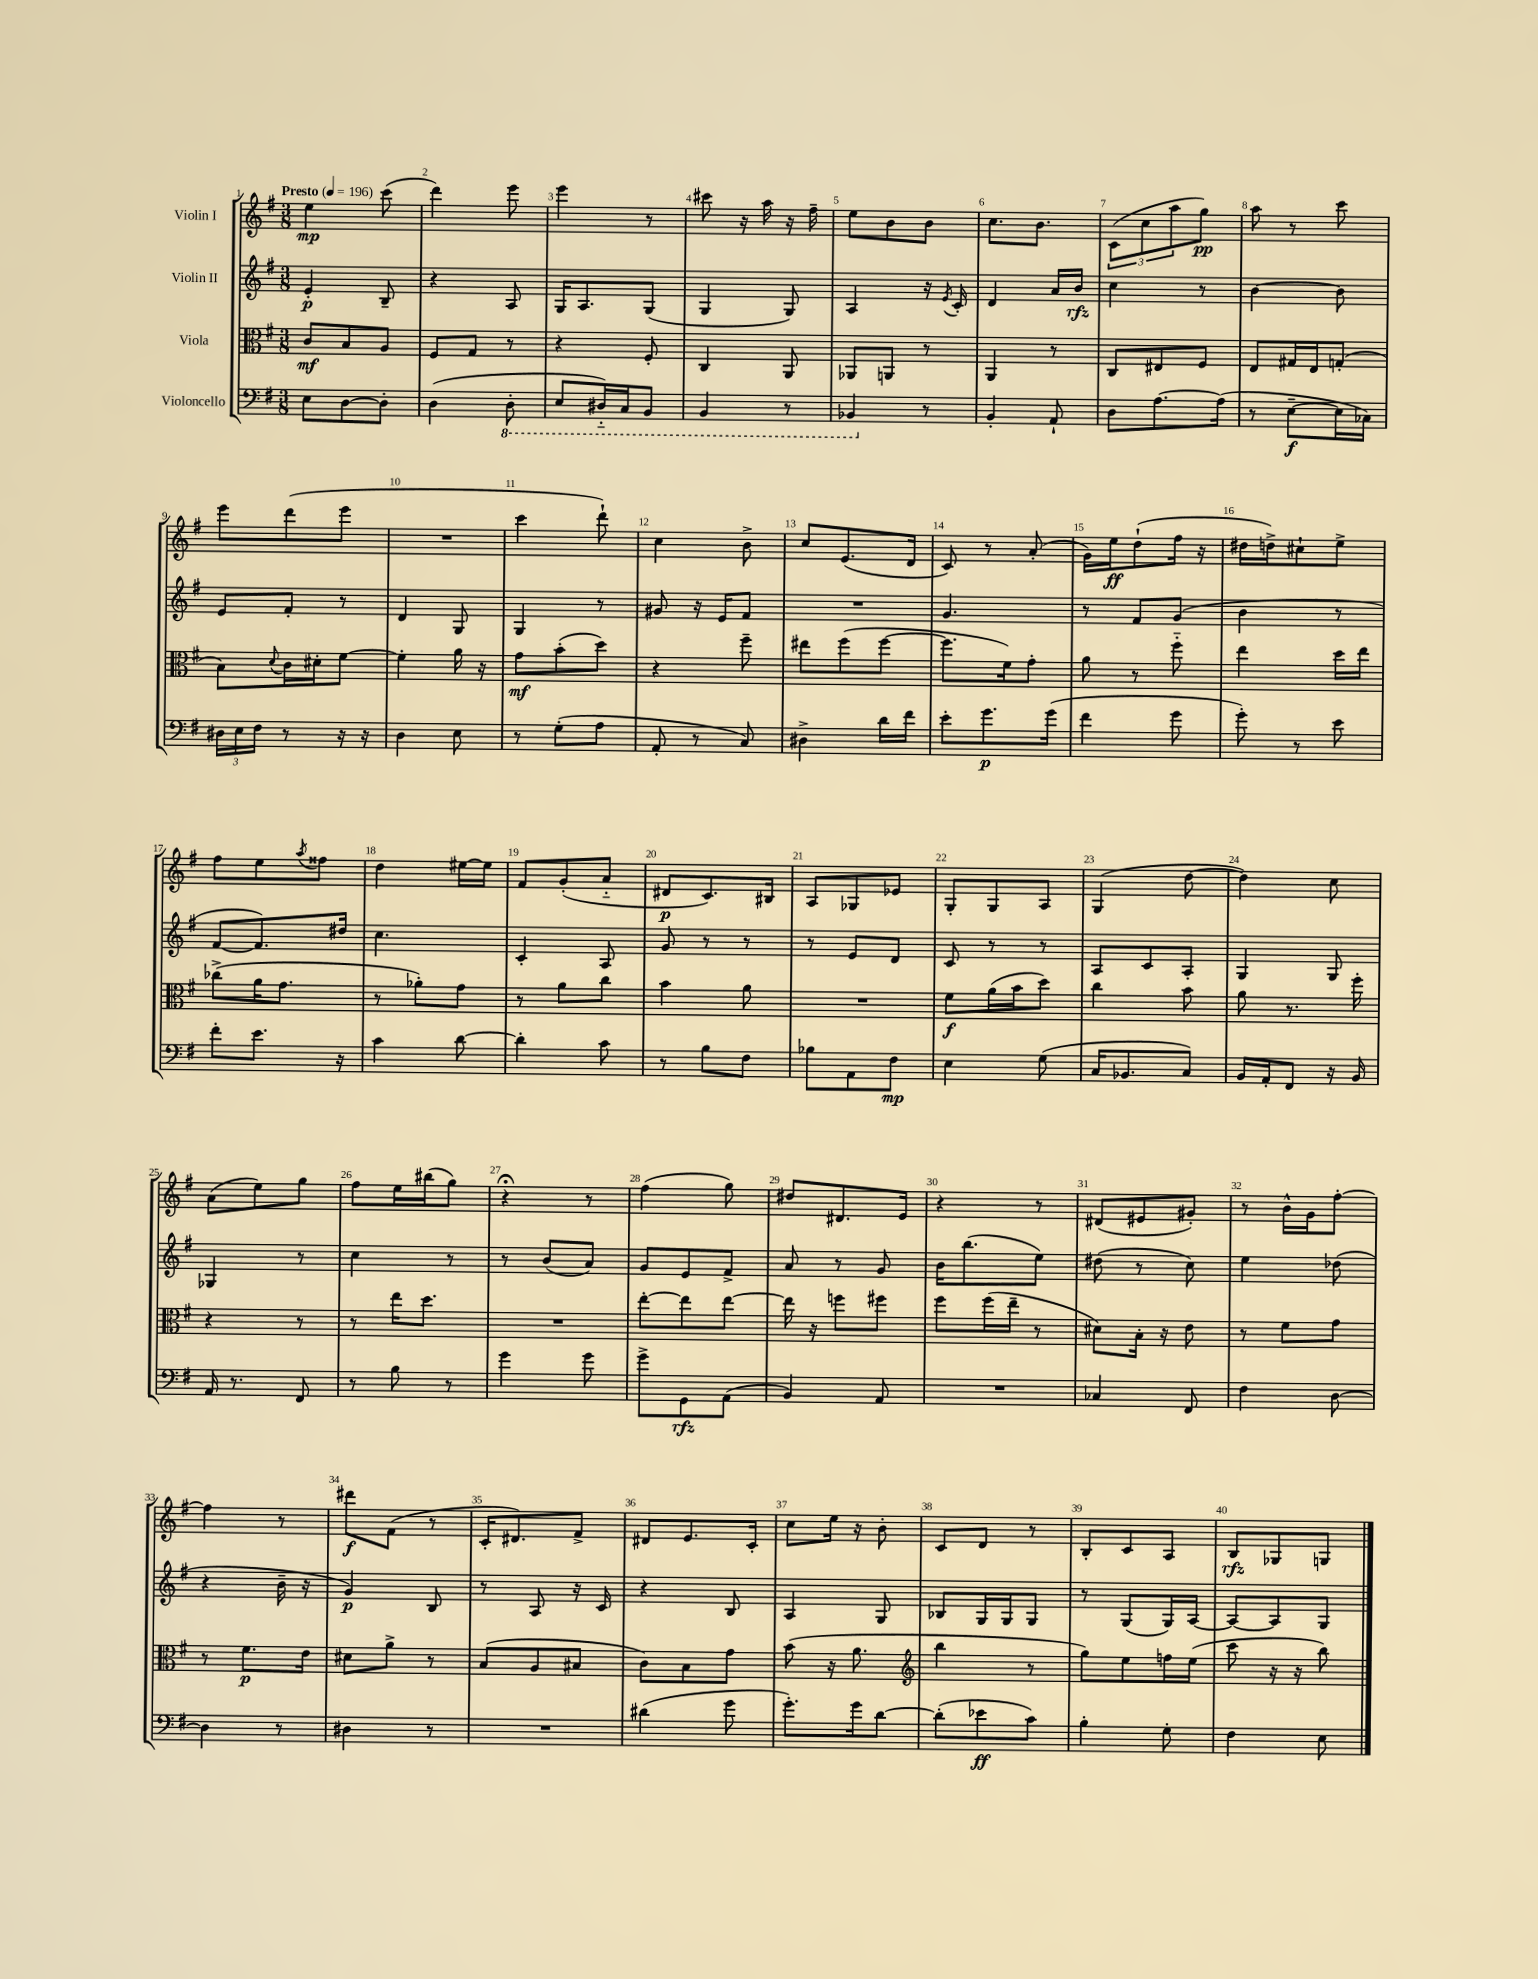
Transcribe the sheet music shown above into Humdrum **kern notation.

**kern	**kern	**kern	**kern
*staff4	*staff3	*staff2	*staff1
*clefF4	*clefC3	*clefG2	*clefG2
*k[f#]	*k[f#]	*k[f#]	*k[f#]
*M3/8	*M3/8	*M3/8	*M3/8
*MM196	*MM196	*MM196	*MM196
8E	8c	4e'	4ee
[8D	8B	.	.
8D']	8A	8B~	(8ccc
=	=	=	=
(4D	8F#	4r	4ddd)
.	8G	.	.
8DD'	8r	8A	8eee
=	=	=	=
8EE	4r	16G	4eee
.	.	8.A	.
16DD#'~)	.	.	.
16CC	.	.	.
8BBB	8F#'	(8G	8r
=	=	=	=
4BBB	4C	4G	8ccc#
.	.	.	16r
.	.	.	16aa
8r	8AA	8G)	16r
.	.	.	16ff#~
=	=	=	=
4BBB-	8AA-	4A	8ee
.	8AA	.	8b
8r	8r	16r	8b
.	.	8qe	.
.	.	16c'	.
=	=	=	=
4BB'	4AA	4d	8.cc
.	.	.	8.b
8AA`	8r	16a	.
.	.	16b	.
=	=	=	=
8D	8C	4cc	(12c
.	.	.	12cc
[8.A	8E#	.	.
.	.	.	12aa
.	8F#	8r	8gg)
(16A]	.	.	.
=	=	=	=
8r	8E	[4b	8aa
[8E~	16G#	.	8r
.	16E	.	.
16E]	(8G'	8b]	8ccc
16C-)	.	.	.
=	=	=	=
24D#	8B)	8e	8eee
24E	.	.	.
24F#	.	.	.
.	8qqd	.	.
8r	16c	8f#'	(8ddd
.	16d#'	.	.
16r	[8f#	8r	8eee
16r	.	.	.
=	=	=	=
4D	4f#']	4d	4.r
8E	16a	8G	.
.	16r	.	.
=	=	=	=
8r	8g	4G	4ccc
(8G'	(8b'	.	.
8A	8dd)	8r	8ddd`)
=	=	=	=
8AA'	4r	8g#	4cc
8r	.	16r	.
.	.	16e	.
8C)	8ff#~	8f#	8b^
=	=	=	=
4D#^	8ee#	4.r	8cc
.	(8ff#	.	(8.e
16d	[8ff#	.	.
16f#	.	.	16d
=	=	=	=
8e'	8.ff#]	4.g	8c)
8.g	.	.	8r
.	16f#)	.	.
.	8g'	.	(8a'
(16g	.	.	.
=	=	=	=
4f#	8a	8r	16g)
.	.	.	16ee
.	8r	8f#	(8dd`
8g	8ff#'~	(8g	16ff#
.	.	.	16r
=	=	=	=
8g')	4ee	4b	16dd#
.	.	.	16dd^)
8r	.	.	8cc#`
8e	16dd	8r	8ee^
.	16ee	.	.
=	=	=	=
8f#'	(8cc-^	[8f#	8ff#
8.e	16a	8.f#])	8ee
.	8.g	.	.
.	.	.	8qaa
.	.	.	8ff##
16r	.	16dd#	.
=	=	=	=
4c	8r	4.cc	4dd
.	8a-')	.	.
[8d	8g	.	[16ee#
.	.	.	16ee#]
=	=	=	=
4d']	8r	4c'	8f#
.	8a	.	(8g'
8c	8cc	8A	8a'~
=	=	=	=
8r	4b	8g	8d#
8B	.	8r	8.c)
8F#	8a	8r	.
.	.	.	16B#
=	=	=	=
8B-	4.r	8r	8A
8AA	.	8e	8G-
8F#	.	8d	8e-
=	=	=	=
4E	8f#	8c	8G'
.	(16a	8r	8G
.	16b	.	.
(8G	8dd)	8r	8A
=	=	=	=
16C	4cc	8A	(4G
8.BB-	.	.	.
.	.	8c	.
8C)	8b	8A'	[8dd
=	=	=	=
16BB	8a	4G	4dd])
16AA'	.	.	.
8FF#	8.r	.	.
16r	.	8G	8cc
16BB	16ff#'	.	.
=	=	=	=
16AA	4r	4G-	(8a
8.r	.	.	.
.	.	.	8ee)
8FF#	8r	8r	8gg
=	=	=	=
8r	8r	4cc	8ff#
8B	16ee	.	16ee
.	8.dd	.	(16bb#
8r	.	8r	8gg)
=	=	=	=
4g	4.r	8r	4r;
.	.	(8b	.
8g	.	8a)	8r
=	=	=	=
8g^	[8ee'	8g	(4ff#
8GG	8ee]	8e	.
(8AA	[8ee	8f#^	8gg)
=	=	=	=
4BB)	16ee]	8a	8dd#
.	16r	.	.
.	8ff	8r	8.d#
8AA	8ff#	8g	.
.	.	.	16e
=	=	=	=
4.r	8ff#	16b	4r
.	.	(8.bb	.
.	(16ff#	.	.
.	16ee~	.	.
.	8r	8ee)	8r
=	=	=	=
4C-	8d#)	(8dd#	(8d#
.	16B'	8r	8e#
.	16r	.	.
8FF#	8e	8cc)	8g#')
=	=	=	=
4F#	8r	4ee	8r
.	8f#	.	16b^^
.	.	.	16g
[8D	8g	(8dd-	[8ff#'
=	=	=	=
4D]	8r	4r	4ff#]
.	8.f#	.	.
8r	.	16b~	8r
.	16e	16r	.
=	=	=	=
4D#	8d#	4g)	8ddd#
.	8a^	.	(8f#
8r	8r	8B	8r
=	=	=	=
4.r	(8B	8r	16c'
.	.	.	8.d#)
.	8A	8A	.
.	8B#	16r	8f#^
.	.	16c	.
=	=	=	=
(4d#	8c)	4r	8d#
.	8B	.	8.e
8g	8g	8B	.
.	.	.	16c'
=	=	=	=
8.g')	(8b	4A	8cc
.	16r	.	16ee
16g	8.a	.	16r
[8d	.	8G	8b'
=	=	=	=
*	*clefG2	*	*
(8d']	4bb	8B-	8c
8e-	.	16G	8d
.	.	16G	.
8c)	8r	8G	8r
=	=	=	=
4B'	8gg)	8r	8B'
.	8ee	(8G	8c
8G'	16ff	16G)	8A
.	(16ee	[16A	.
=	=	=	=
4F#	8ccc	8A_	8B
.	16r	8A]	8G-
.	16r	.	.
8E	8bb)	8G	8G
==	==	==	==
*-	*-	*-	*-
